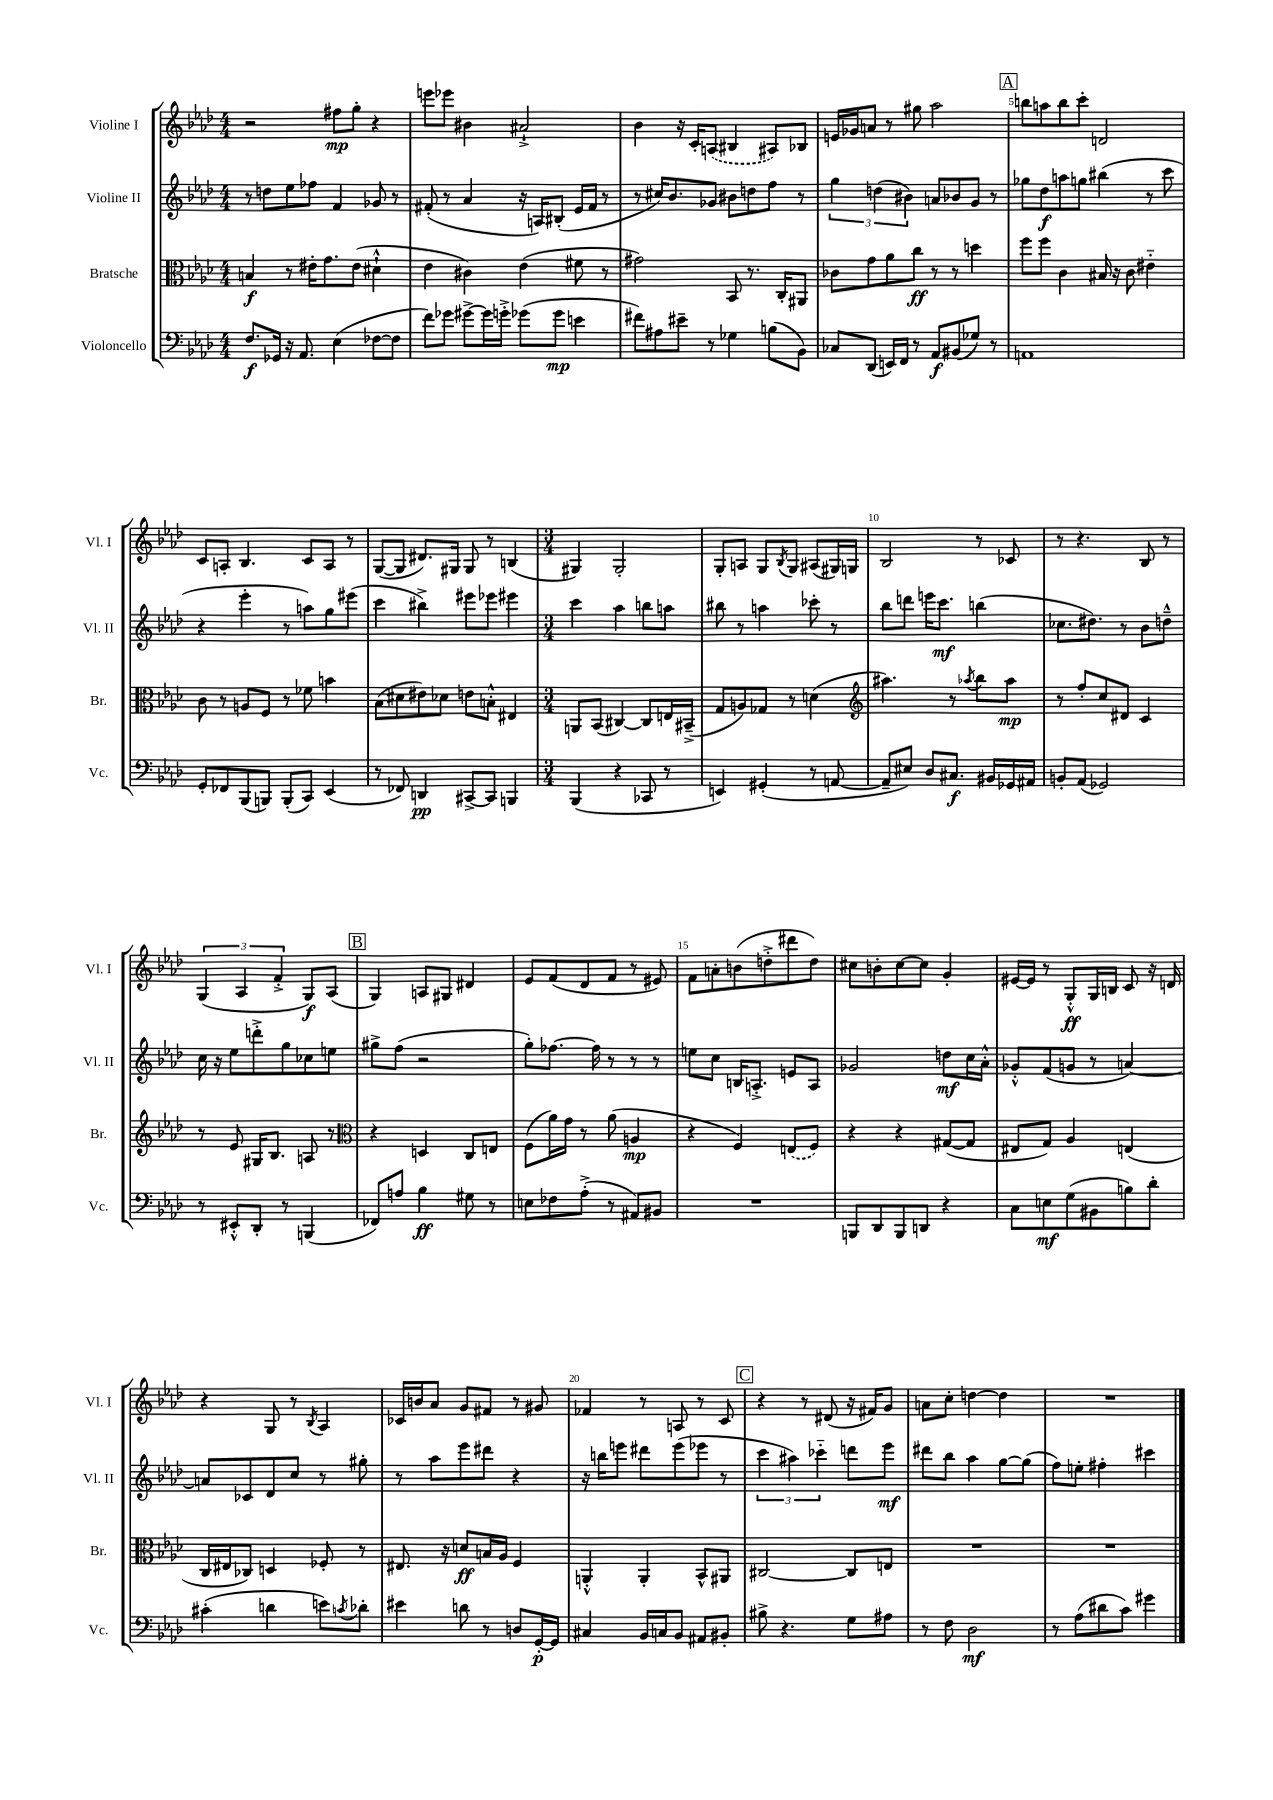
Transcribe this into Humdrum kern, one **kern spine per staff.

**kern	**kern	**kern	**kern
*staff4	*staff3	*staff2	*staff1
*clefF4	*clefC3	*clefG2	*clefG2
*k[b-e-a-d-]	*k[b-e-a-d-]	*k[b-e-a-d-]	*k[b-e-a-d-]
*M4/4	*M4/4	*M4/4	*M4/4
8.F/L	4B/	8r	2r
.	.	8dd\L	.
16GG-/Jk	.	.	.
16r	8r	8ee-\	.
8.AA-/	.	.	.
.	16e#'\LK	8ff-\J	.
.	8.g\	.	.
(4E-\	.	4f/	8ff#\L
.	(8e#\J	.	8gg'\J
[8F-\L	4d#`^^\	8g-/	4r
8F-\]J	.	8r	.
=	=	=	=
8f\L)	4e-\	(8f#'/	8eee\L
8g-\J	.	8r	8eee-\J
[8g#^\L	4c#\)	4a-/	4b#\
16g#\]L	.	.	.
16g'^\JJ	.	.	.
(8g-\L	(4e-\	16r	2a#`^/
.	.	16A/LK)	.
8g-\J	.	(8B#'/J	.
4e\	8f#\	16e-/LL	.
.	.	16f#/JJ	.
.	8r	8r	.
=	=	=	=
8f#\L)	2g#\)	8r	4b-\
8A#\	.	16cc#/LK)	.
.	.	8.b-/	.
8e#~\J	.	.	16r
.	.	.	16c'/LK
8r	.	8g-/J	(8A/J
4G-\	8BB-/	8b#\L	4B#/
.	8.r	8dd\	.
(8B\L	.	8ff\J	8A#/L)
.	16C'/LK	.	.
8BB-\J)	8AA#/J	8r	8B-/J
=	=	=	=
8C-/L	8c-\L	6gg\	16e/LL
.	.	.	16g-/J
(8DD-/J	8g\	.	8a/J
.	.	(6dd\	.
16EE/LL)	8a-\	.	8r
16FF/JJ	.	.	.
.	.	6b#\)	.
8r	8cc\J	.	8gg#\
8AA-/L	8r	8a/L	2aa-\
(8BB#/	8r	8b-/	.
8G-/J)	4dd\	8g/J	.
8r	.	8r	.
=	=	=	=
1AA	8ff\L	8gg-\L	8bb\L
.	8ff\J	8dd-\	8aa\
.	4c\	8aa\	8bb\
.	.	8gg\J	8ccc'\J
.	16B#/	(4bb#\	2d/
.	16r	.	.
.	8c\	.	.
.	4e#'~\	8r	.
.	.	8ccc\	.
=	=	=	=
8GG'/L	8c\	4r	8c/L
8FF-/	8r	.	8A'/J
(8BBB-/	8A/L	4eee-'\	4.B-/
8BBB/J)	8F/J	.	.
(8BBB'/L	8r	8r	.
8CC/J)	8f-\	8aa\L)	8c/L
(4EE-/	4b\	8gg\	8A/J
.	.	(8eee#\J	8r
=	=	=	=
8r	(8B-\L	4ccc\	([8G/L
8FF-/)	8d#\	.	8G/]J
4DD/	8e#\)	4bb#^\)	8.d#/L)
.	8d-\J	.	.
.	.	.	16G#/Jk
[8CC#^/L	8e\L	8eee#\L	8G#/
8CC#/]J	8B'^^\J	8eee-\J	8r
4BBB/	4E#/	4eee#\	(4B/
=	=	=	=
*M3/4	*M3/4	*M3/4	*M3/4
(4BBB-/	8AA/L	4ccc\	4G#/)
.	(8BB-/J	.	.
4r	[4C#/)	4aa-\	2G#'/
8CC-/	8C#/]L	8bb\L	.
8r	16E/L	8aa\J	.
.	(16BB#~^/JJ	.	.
=	=	=	=
4EE/)	8G/L	8bb#\	8G'/L
.	8A/)	8r	8A/J
(4GG#'/	8G-/J	4aa\	8G/L
.	.	.	8qB-/
.	8r	.	8G/J
8r	(4d\	8ccc-'\	(8A#/L
[8AA/	.	8r	16G#/L)
.	.	.	16G/JJ
=	=	=	=
*	*clefG2	*	*
8AA~/]L	4.aa#\)	8bb-\L	2B-/
8E#/J)	.	8ddd\J	.
8D-/L	.	16eee\LK	.
.	.	8.ccc\J	.
8.C#/J	8r	.	.
.	8qaa-/	.	.
.	8bb-\L	(4bb\	8r
16BB#/LL	.	.	.
16GG-/	8aa-\J	.	8c-/
16AA#/JJ	.	.	.
=	=	=	=
8BB'/L	8r	8.cc-\L	8r
(8AA-/J	8ff'/L	.	4.r
.	.	8.dd#\J)	.
2GG-/)	8cc/	.	.
.	8d#/J	8r	.
.	4c/	8b-\L	8B-/
.	.	8dd~^^\J	8r
=	=	=	=
8r	8r	16cc\	(6G/
.	.	16r	.
8EE#'^^/L	8e-/	8ee-\L	.
.	.	.	6A-/
8DD-'/J	16G#/LK	8ddd'^\	.
.	8.B-/J	.	.
.	.	.	6f'^/
8r	.	8gg\	.
(4BBB/	8A/	8cc-\	8G/L)
.	8r	8ee\J	(8A-/J
=	=	=	=
*	*clefC3	*	*
8FF-/L)	4r	8gg#^\L	4G/)
8A/J	.	(8ff\J	.
4B-\	4D/	2r	8A/L
.	.	.	8G#/J
8G#\	8C/L	.	4d#/
8r	8E/J	.	.
=	=	=	=
8E\L	(8F\L	8gg'\L)	8e-/L
8F-\	16a-\L)	[8.ff-\J	(8f/
.	16g\JJ	.	.
(8A-'^\J	8r	.	8d-/
.	.	16ff-\]	.
8r	(8a-\	8r	8f/J
8AA#/L)	4A/	8r	8r
8BB#/J	.	8r	8e#/)
=	=	=	=
2.r	4r	8ee\L	8f\L
.	.	8cc\J	8a'\
.	4F/)	16B/LK	(8b\
.	.	8.A'^/J	.
.	.	.	8dd'^\
.	(8E/L	8e/L	8ddd#\
.	8F/J)	8A/J	8dd\J)
=	=	=	=
8BBB/L	4r	2g-/	8cc#\L
8DD-/	.	.	8b'\
8BBB/	4r	.	[8cc#\
8DD/J	.	.	8cc#\]J
4r	([8G#/L	8dd\L	4g'/
.	8G#/]J	16cc\L	.
.	.	16a-'^^\JJ	.
=	=	=	=
8C\L	8E#/L	8g-'^^/L	[16e#/LL
.	.	.	16e#/]JJ
8E\	8G/J)	(8f/	8r
(8G\	4A-/	8g/J	8G'^^/L
8BB#\	.	8r	16G/L
.	.	.	16B/JJ
8B\)	(4E/	[4a/)	8c/
8d-'\J	.	.	16r
.	.	.	16d/
=	=	=	=
(4c#'\	16C/LL	8a/]L	4r
.	16E#/J	.	.
.	8C-/J)	8c-/	.
4d\	4D/	8d-/	8G/
.	.	8cc/J	8r
.	.	.	8qB-/
8e\L)	8F-'/	8r	4A-/
8qc/	.	.	.
8d-'\J	8r	8gg#'\	.
=	=	=	=
4e#\	8.E#/	8r	16c-/LL
.	.	.	16b/J
.	.	8aa-\L	8a-/J
.	16r	.	.
8d\	8d/L	8eee-\	8g/L
8r	16B/L	8ddd#\J	8f#/J
.	16A-/JJ	.	.
8D/L	4F/	4r	8r
[16GG'/L	.	.	8g#/
16GG/]JJ	.	.	.
=	=	=	=
4C#/	4AA'^^/	16r	4f-/
.	.	16bb\LK	.
.	.	8eee\J	.
16BB-/LL	4AA'/	8ddd#\L	8r
16C/J	.	.	.
8BB-/J	.	(8eee\	8A/
8AA#/L	8BB-^^/L	8eee-\J	8r
8BB#'/J	8AA#/J	8r	8c/
=	=	=	=
8B#^\	[2C#/	6ccc\	4r
4.r	.	.	.
.	.	6aa#\)	.
.	.	.	8r
.	.	6ccc-'~\	.
.	.	.	(8d#/
8G\L	8C#/]L	8ddd\L	16r
.	.	.	16f#/LK)
8A#\J	8E/J	8eee-\J	8g/J
=	=	=	=
8r	2.r	8ddd#\L	8a\L
8F\	.	8bb-\J	8cc'\J
2D-\	.	4aa-\	[4dd\
.	.	[8gg\L	4dd\]
.	.	(8gg\]J	.
=	=	=	=
8r	2.r	8ff\L)	2.r
(8A-\L	.	8ee'\J	.
8d#\	.	4ff#'\	.
8c\J)	.	.	.
4g#\	.	4ccc#\	.
==	==	==	==
*-	*-	*-	*-
